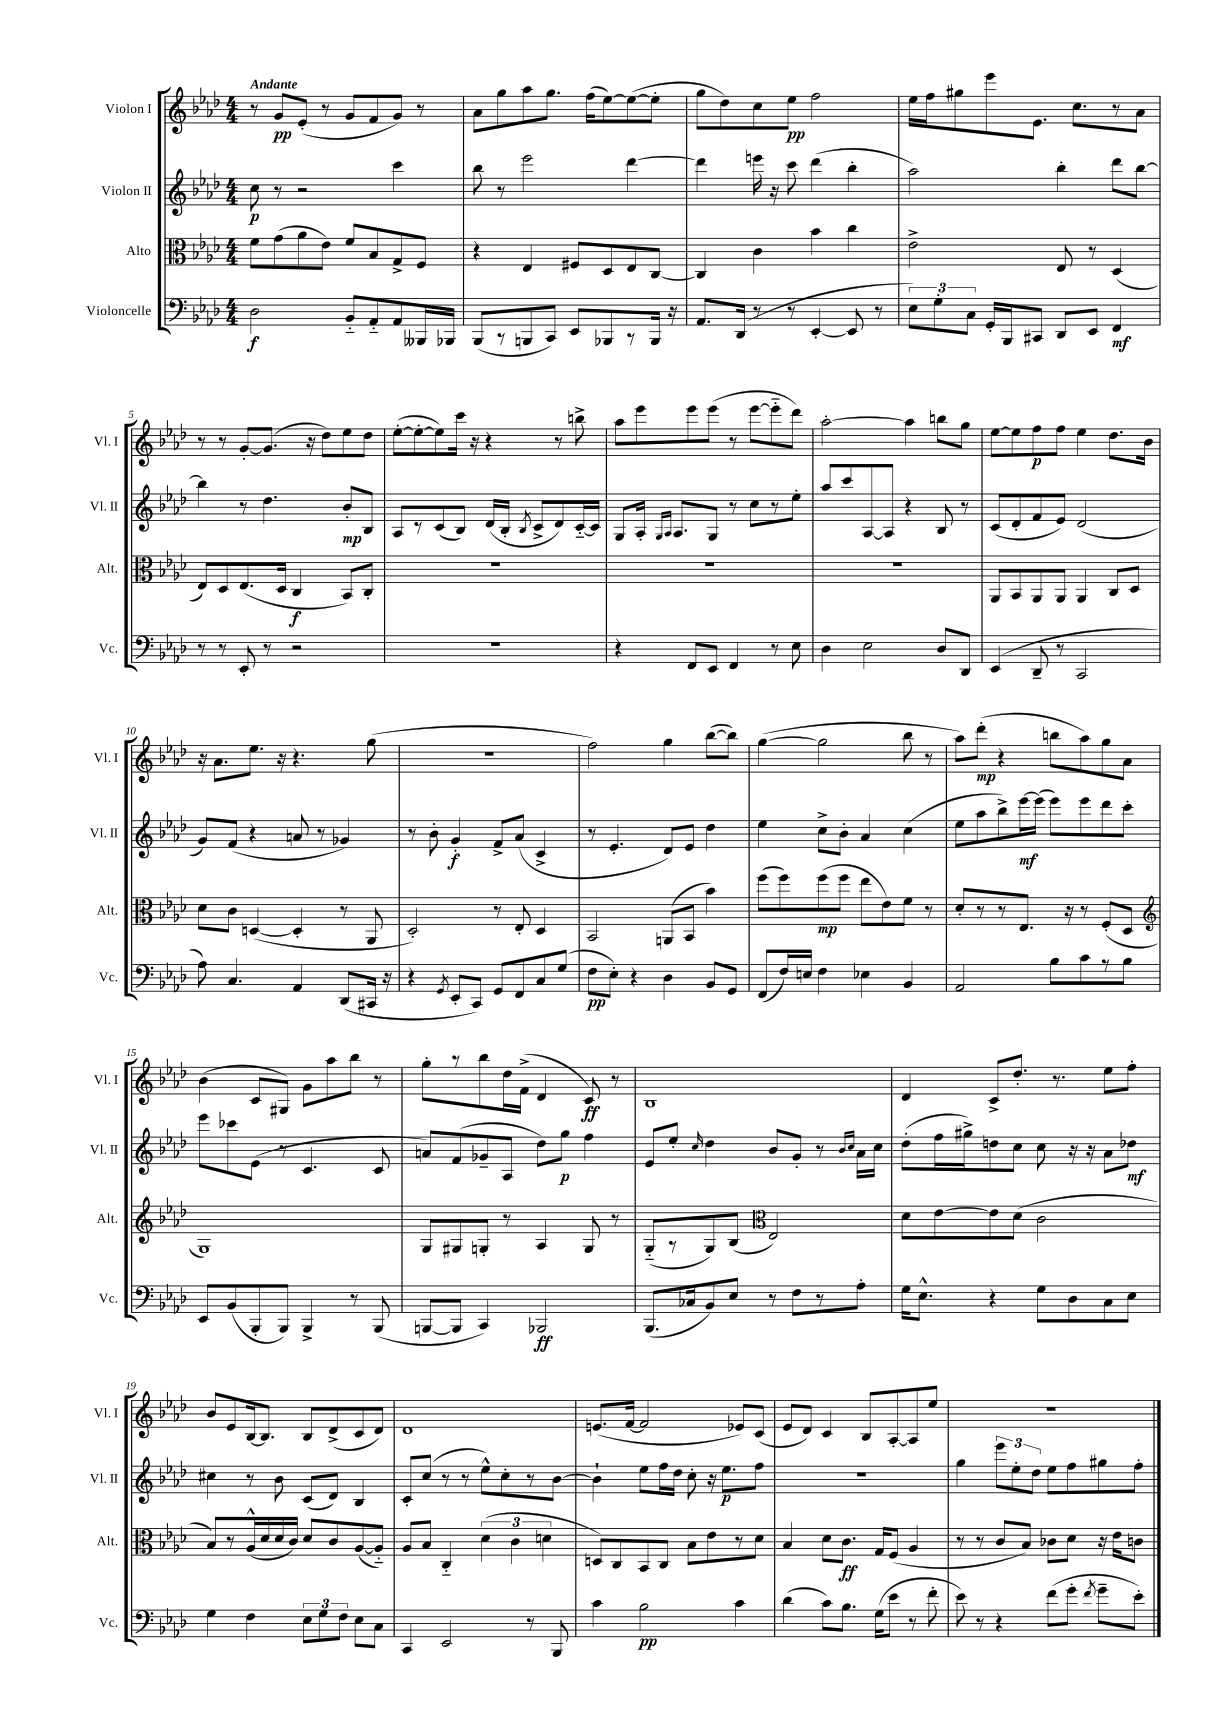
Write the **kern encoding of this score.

**kern	**dynam	**kern	**dynam	**kern	**dynam	**kern	**dynam
*part4	*part4	*part3	*part3	*part2	*part2	*part1	*part1
*staff4	*staff4	*staff3	*staff3	*staff2	*staff2	*staff1	*staff1
*I"Violoncelle	*	*I"Alto	*	*I"Violon II	*	*I"Violon I	*
*I'Vc.	*	*I'Alt.	*	*I'Vl. II	*	*I'Vl. I	*
*clefF4	*	*clefC3	*	*clefG2	*	*clefG2	*
*k[b-e-a-d-]	*	*k[b-e-a-d-]	*	*k[b-e-a-d-]	*	*k[b-e-a-d-]	*
*M4/4	*	*M4/4	*	*M4/4	*	*M4/4	*
=1	=1	=1	=1	=1	=1	=1	=1
!	!	!	!	!	!	!LO:TX:a:B:t=Andante	!
2D-\	f	8f\L	.	8cc\	p	8r	.
.	.	(8g\	.	8r	.	8g/L	pp
.	.	8a-\	.	2r	.	(8e-'/J	.
.	.	8e-\J)	.	.	.	8r	.
8BB-/L	.	8f/L	.	.	.	8g/L	.
8AA-/	.	8B-/	.	.	.	8f/	.
8AA-/	.	8G^/	.	4ccc\	.	8g/J)	.
16BBB--X/L	.	8F/J	.	.	.	8r	.
16BBB-X/JJ	.	.	.	.	.	.	.
=2	=2	=2	=2	=2	=2	=2	=2
(8BBB-/L	.	4r	.	8bb-\	.	8a-\L	.
8r	.	.	.	8r	.	8gg\	.
8BBBn/	.	4E-/	.	2eee-\	.	8aa-\	.
8CC/J)	.	.	.	.	.	8.gg\J	.
8EE-/L	.	8F#X/L	.	.	.	.	.
.	.	.	.	.	.	(16ff\KL	.
8BBB-X/	.	8D-/	.	.	.	[8ee-\)	.
8r	.	8E-/	.	[4ddd-\	.	(8ee-\_	.
16BBB-/Jk	.	[8C/J	.	.	.	8ee-'\J]	.
16r	.	.	.	.	.	.	.
=3	=3	=3	=3	=3	=3	=3	=3
8.AA-/L	.	4C/]	.	4ddd-\]	.	8gg\L	.
.	.	.	.	.	.	8dd-\)	.
(16DD-/Jk	.	.	.	.	.	.	.
8r	.	4c\	.	16eeen\	.	8cc\	.
.	.	.	.	16r	.	.	.
8r	.	.	.	8ccc\	.	8ee-\J	pp
[4EE-'/	.	4b-\	.	(4ddd-\	.	2ff\	.
8EE-/]	.	4cc\	.	4bb-'\	.	.	.
8r	.	.	.	.	.	.	.
=4	=4	=4	=4	=4	=4	=4	=4
12E-\L)	.	2e-^\	.	2aa-\)	.	16ee-\LL	.
.	.	.	.	.	.	16ff\J	.
12G'\	.	.	.	.	.	.	.
.	.	.	.	.	.	8gg#X\	.
12C\J	.	.	.	.	.	.	.
16GG'/LL	.	.	.	.	.	8eee-\	.
16BBB-/J	.	.	.	.	.	.	.
8CC#X/J	.	.	.	.	.	8.e-\J	.
8DD-/L	.	8E-/	.	4bb-'\	.	.	.
.	.	.	.	.	.	8.cc\L	.
8EE-/J	.	8r	.	.	.	.	.
4FF/	mf	(4D-/	.	8ddd-\L	.	8r	.
.	.	.	.	[8bb-\J	.	8a-\J	.
!!LO:LB:g=z
=5	=5	=5	=5	=5	=5	=5	=5
8r	.	8E-/L)	.	4bb-\]	.	8r	.
8r	.	8D-/	.	.	.	8r	.
8EE-'/	.	(8.E-/	.	8r	.	[8g'/L	.
8r	.	.	.	4.dd-\	.	(8.g/J]	.
.	.	16D-/Jk	.	.	.	.	.
2r	.	4C/	f	.	.	.	.
.	.	.	.	.	.	16r	.
.	.	.	.	.	.	8dd-\L)	.
.	.	8BB-/L)	.	8b-'/L	mp	8ee-\	.
.	.	8C'/J	.	8B-/J	.	8dd-\J	.
=6	=6	=6	=6	=6	=6	=6	=6
1r	.	1r	.	8A-/L	.	([8ee-'\L	.
.	.	.	.	8r	.	8ee-'\_	.
.	.	.	.	(8c/	.	8ee-\])	.
.	.	.	.	8B-/J)	.	16ccc\Jk	.
.	.	.	.	.	.	16r	.
.	.	.	.	(16d-/LL	.	4r	.
.	.	.	.	16B-'/JJ	.	.	.
.	.	.	.	8qB-/	.	.	.
.	.	.	.	8c^/L	.	.	.
.	.	.	.	8d-/)	.	8r	.
.	.	.	.	[16c/L	.	8bbn^\	.
.	.	.	.	16c/JJ]	.	.	.
=7	=7	=7	=7	=7	=7	=7	=7
4r	.	1r	.	8G/L	.	8aa-\L	.
.	.	.	.	16A-'/Jk	.	8eee-\	.
.	.	.	.	16qqG/LL	.	.	.
.	.	.	.	16qqA-/JJ	.	.	.
.	.	.	.	8.A-/L	.	.	.
8FF/L	.	.	.	.	.	8eee-\	.
8EE-/J	.	.	.	8G/J	.	(8eee-\J	.
4FF/	.	.	.	8r	.	8r	.
.	.	.	.	8cc\L	.	[8eee-\L	.
8r	.	.	.	8r	.	8eee-\]	.
8E-\	.	.	.	8ee-'\J	.	8ddd-\J)	.
=8	=8	=8	=8	=8	=8	=8	=8
4D-\	.	1r	.	8aa-/L	.	[2aa-'\	.
.	.	.	.	8ccc/	.	.	.
2E-\	.	.	.	[8A-/	.	.	.
.	.	.	.	8A-/J]	.	.	.
.	.	.	.	4r	.	4aa-\]	.
8D-/L	.	.	.	8B-/	.	8bbn\L	.
8DD-/J	.	.	.	8r	.	8gg\J	.
=9	=9	=9	=9	=9	=9	=9	=9
(4EE-/	.	8AA-/L	.	(8c/L	.	[8ee-\L	.
.	.	8BB-/	.	8d-'/	.	8ee-\]	.
8DD-~/	.	8AA-/	.	8f/	.	8ff\	p
8r	.	8AA-/J	.	8e-/J)	.	8ff\J	.
2CC/	.	4AA-/	.	(2d-/	.	4ee-\	.
.	.	8C/L	.	.	.	8.dd-\L	.
.	.	8D-/J	.	.	.	.	.
.	.	.	.	.	.	16b-\Jk	.
!!LO:LB:g=z
=10	=10	=10	=10	=10	=10	=10	=10
8A-\)	.	8d-\L	.	8g/L)	.	16r	.
.	.	.	.	.	.	8.a-\L	.
4.C/	.	8c\J	.	(8f/J	.	.	.
.	.	([4Dn/	.	4r	.	8.ee-\J	.
.	.	.	.	.	.	16r	.
4AA-/	.	4D'/]	.	8an/	.	4.r	.
.	.	.	.	8r	.	.	.
(8DD-/L	.	8r	.	4g-X/)	.	.	.
16CC#X/Jk	.	8AA-/	.	.	.	(8gg\	.
16r	.	.	.	.	.	.	.
=11	=11	=11	=11	=11	=11	=11	=11
4r	.	2D-'/)	.	8r	.	1r	.
.	.	.	.	8b-'\	.	.	.
8qGG/	.	.	.	.	.	.	.
8EE-'/L	.	.	.	4g'/	f	.	.
8CC/J)	.	.	.	.	.	.	.
8GG/L	.	8r	.	8f^/L	.	.	.
8FF/	.	8E-'/	.	(8a-/J	.	.	.
8C/	.	4D-/	.	4c^/	.	.	.
(8G/J	.	.	.	.	.	.	.
=12	=12	=12	=12	=12	=12	=12	=12
8F\L	pp	2BB-/	.	8r	.	2ff\)	.
8E-'\J)	.	.	.	4.e-'/	.	.	.
4r	.	.	.	.	.	.	.
4D-\	.	(8AAn/L	.	8d-/L)	.	4gg\	.
.	.	8BB-/J	.	8e-/J	.	.	.
8BB-/L	.	4b-\)	.	4dd-\	.	([8bb-\L	.
8GG/J	.	.	.	.	.	8bb-\J])	.
=13	=13	=13	=13	=13	=13	=13	=13
(8FF/L	.	(8ff\L	.	4ee-\	.	([4gg\	.
16F/L)	.	8ff\)	.	.	.	.	.
16En/JJ	.	.	.	.	.	.	.
4F\	.	(8ff\	mp	8cc^\L	.	2gg\]	.
.	.	8ff\J	.	8b-'\J	.	.	.
4E-X\	.	8ee-\L	.	4a-/	.	.	.
.	.	8e-\)	.	.	.	.	.
4BB-/	.	8f\J	.	(4cc\	.	8bb-\	.
.	.	8r	.	.	.	8r	.
=14	=14	=14	=14	=14	=14	=14	=14
2AA-/	.	8d-'/L	.	8ee-\L	.	8aa-\L)	.
.	.	8r	.	8aa-\	.	(8ddd-'\J	mp
.	.	8r	.	8bb-^\)	.	4r	.
.	.	8.E-/J	.	[16eee-\L	mf	.	.
.	.	.	.	(16eee-\JJ]	.	.	.
8B-\L	.	.	.	8eee-\L)	.	8bbn\L	.
.	.	16r	.	.	.	.	.
8c\	.	8r	.	8eee-\	.	8aa-\)	.
8r	.	(8F'/L	.	8ddd-\	.	8gg\	.
8B-\J	.	8D-/J	.	8ccc'\J	.	8a-\J	.
!!LO:LB:g=z
=15	=15	=15	=15	=15	=15	=15	=15
*	*	*clefG2	*	*	*	*	*
8EE-/L	.	1G)	.	8eee-\L	.	(4b-\	.
(8BB-/	.	.	.	8ccc-X\	.	.	.
8BBB-'/	.	.	.	(8e-\J	.	8c/L	.
8BBB-/J)	.	.	.	8r	.	8G#X/J)	.
4BBB-^/	.	.	.	4.c/	.	8g\L	.
.	.	.	.	.	.	8aa-\	.
8r	.	.	.	.	.	8bb-\J	.
(8BBB-/	.	.	.	8c/	.	8r	.
=16	=16	=16	=16	=16	=16	=16	=16
[8BBBn/L	.	8G/L	.	8an/L)	.	8gg'\L	.
8BBB/J]	.	8G#X/	.	(8f/	.	8r	.
4CC/)	.	8Gn'/J	.	8g-X~/	.	8bb-\	.
.	.	8r	.	8A-/J	.	16dd-\L	.
.	.	.	.	.	.	(16f^\JJ	.
2BBB-X/	ff	4A-/	.	8dd-\L)	.	4d-/	.
.	.	.	.	8gg\J	p	.	.
.	.	8G/	.	4ff\	.	8c/)	ff
.	.	8r	.	.	.	8r	.
=17	=17	=17	=17	=17	=17	=17	=17
(8.BBB-/L	.	(8G/L	.	8e-/L	.	1B-	.
.	.	8r	.	8ee-'/J	.	.	.
16C-X/k	.	.	.	.	.	.	.
.	.	.	.	16qqcc/	.	.	.
8BB-/)	.	8G/)	.	4dd-\	.	.	.
8E-/J	.	(8B-/J	.	.	.	.	.
*	*	*clefC3	*	*	*	*	*
8r	.	2E-/)	.	8b-/L	.	.	.
8F\L	.	.	.	8g'/J	.	.	.
8r	.	.	.	8r	.	.	.
.	.	.	.	16qqb-/LL	.	.	.
.	.	.	.	16qqcc/JJ	.	.	.
8A-'\J	.	.	.	16a-\LL	.	.	.
.	.	.	.	16cc\JJ	.	.	.
=18	=18	=18	=18	=18	=18	=18	=18
16G\KL	.	8d-\L	.	(8dd-'\L	.	4d-/	.
8.E-^^\J	.	.	.	.	.	.	.
.	.	[8e-\	.	16ff\L	.	.	.
.	.	.	.	16gg#X^\J)	.	.	.
4r	.	8e-\]	.	8ddn\	.	8c^/L	.
.	.	(8d-\J	.	8cc\J	.	8.dd-'/J	.
8G\L	.	2c\	.	8cc\	.	.	.
.	.	.	.	.	.	8.r	.
8D-\	.	.	.	16r	.	.	.
.	.	.	.	16r	.	.	.
8C\	.	.	.	8a-\L	.	8ee-\L	.
8E-\J	.	.	.	8dd-X\J	mf	8ff'\J	.
!!LO:LB:g=z
=19	=19	=19	=19	=19	=19	=19	=19
4G\	.	8B-/L)	.	4cc#X\	.	8b-/L	.
.	.	8r	.	.	.	8e-/	.
4F\	.	(16A-^^/L	.	8r	.	[16B-/k	.
.	.	16d-/	.	.	.	8.B-/J]	.
.	.	16d-/	.	8b-\	.	.	.
.	.	16c/JJ)	.	.	.	.	.
12E-\L	.	8d-/L	.	(8c/L	.	8B-/L	.
12G\	.	.	.	.	.	.	.
.	.	8c/	.	8d-/J)	.	(8d-^/	.
12F\J	.	.	.	.	.	.	.
8E-\L	.	([8A-/	.	4B-/	.	8c/	.
8C\J	.	8A-/J])	.	.	.	8d-/J)	.
=20	=20	=20	=20	=20	=20	=20	=20
4CC/	.	8A-/L	.	8c'/L	.	1d-	.
.	.	8B-/J	.	(8cc/J	.	.	.
2EE-/	.	4C/	.	8r	.	.	.
.	.	.	.	8r	.	.	.
.	.	(6d-\	.	8ee-^^\L)	.	.	.
.	.	.	.	8cc'\	.	.	.
.	.	6c\	.	.	.	.	.
8r	.	.	.	8r	.	.	.
.	.	6dn\	.	.	.	.	.
8BBB-/	.	.	.	[8b-\J	.	.	.
=21	=21	=21	=21	=21	=21	=21	=21
4c\	.	8Dn/L)	.	4b-`\]	.	(8.en/L	.
.	.	8C/	.	.	.	.	.
.	.	.	.	.	.	[16f/Jk	.
2B-\	pp	8BB-/	.	8ee-\L	.	2f/]	.
.	.	8C/J	.	16ff\L	.	.	.
.	.	.	.	16dd-\JJ	.	.	.
.	.	8B-\L	.	8cc'\	.	.	.
.	.	8e-\	.	16r	.	.	.
.	.	.	.	8.ee-\L	p	.	.
4c\	.	8r	.	.	.	8e-X/L)	.
.	.	8d-\J	.	8ff\J	.	(8c/J	.
=22	=22	=22	=22	=22	=22	=22	=22
(4d-\	.	4B-/	.	1r	.	8e-/L	.
.	.	.	.	.	.	8d-/J)	.
8c\L)	.	8d-\L	.	.	.	4c/	.
8.B-\J	.	8.c\J	ff	.	.	.	.
.	.	.	.	.	.	8B-/L	.
(16G\KL	.	16G/KL	.	.	.	.	.
8e-\J	.	(8F/J	.	.	.	[8A-'/	.
8r	.	4A-/	.	.	.	8A-/]	.
8f'\	.	.	.	.	.	8ee-/J	.
=23	=23	=23	=23	=23	=23	=23	=23
8e-\)	.	8r	.	4gg\	.	1r	.
8r	.	8r	.	.	.	.	.
4r	.	8c/L	.	12eee-\L	.	.	.
.	.	.	.	12ee-'\	.	.	.
.	.	8B-/J)	.	.	.	.	.
.	.	.	.	12dd-\J	.	.	.
(8f\L	.	8c-X\L	.	8ee-\L	.	.	.
8g'\J	.	8d-\J	.	8ff\	.	.	.
8qf/	.	.	.	.	.	.	.
8g~\L	.	16r	.	8gg#X\	.	.	.
.	.	16e-\KL	.	.	.	.	.
8e-'\J)	.	8cn\J	.	8ff'\J	.	.	.
==	==	==	==	==	==	==	==
*-	*-	*-	*-	*-	*-	*-	*-
